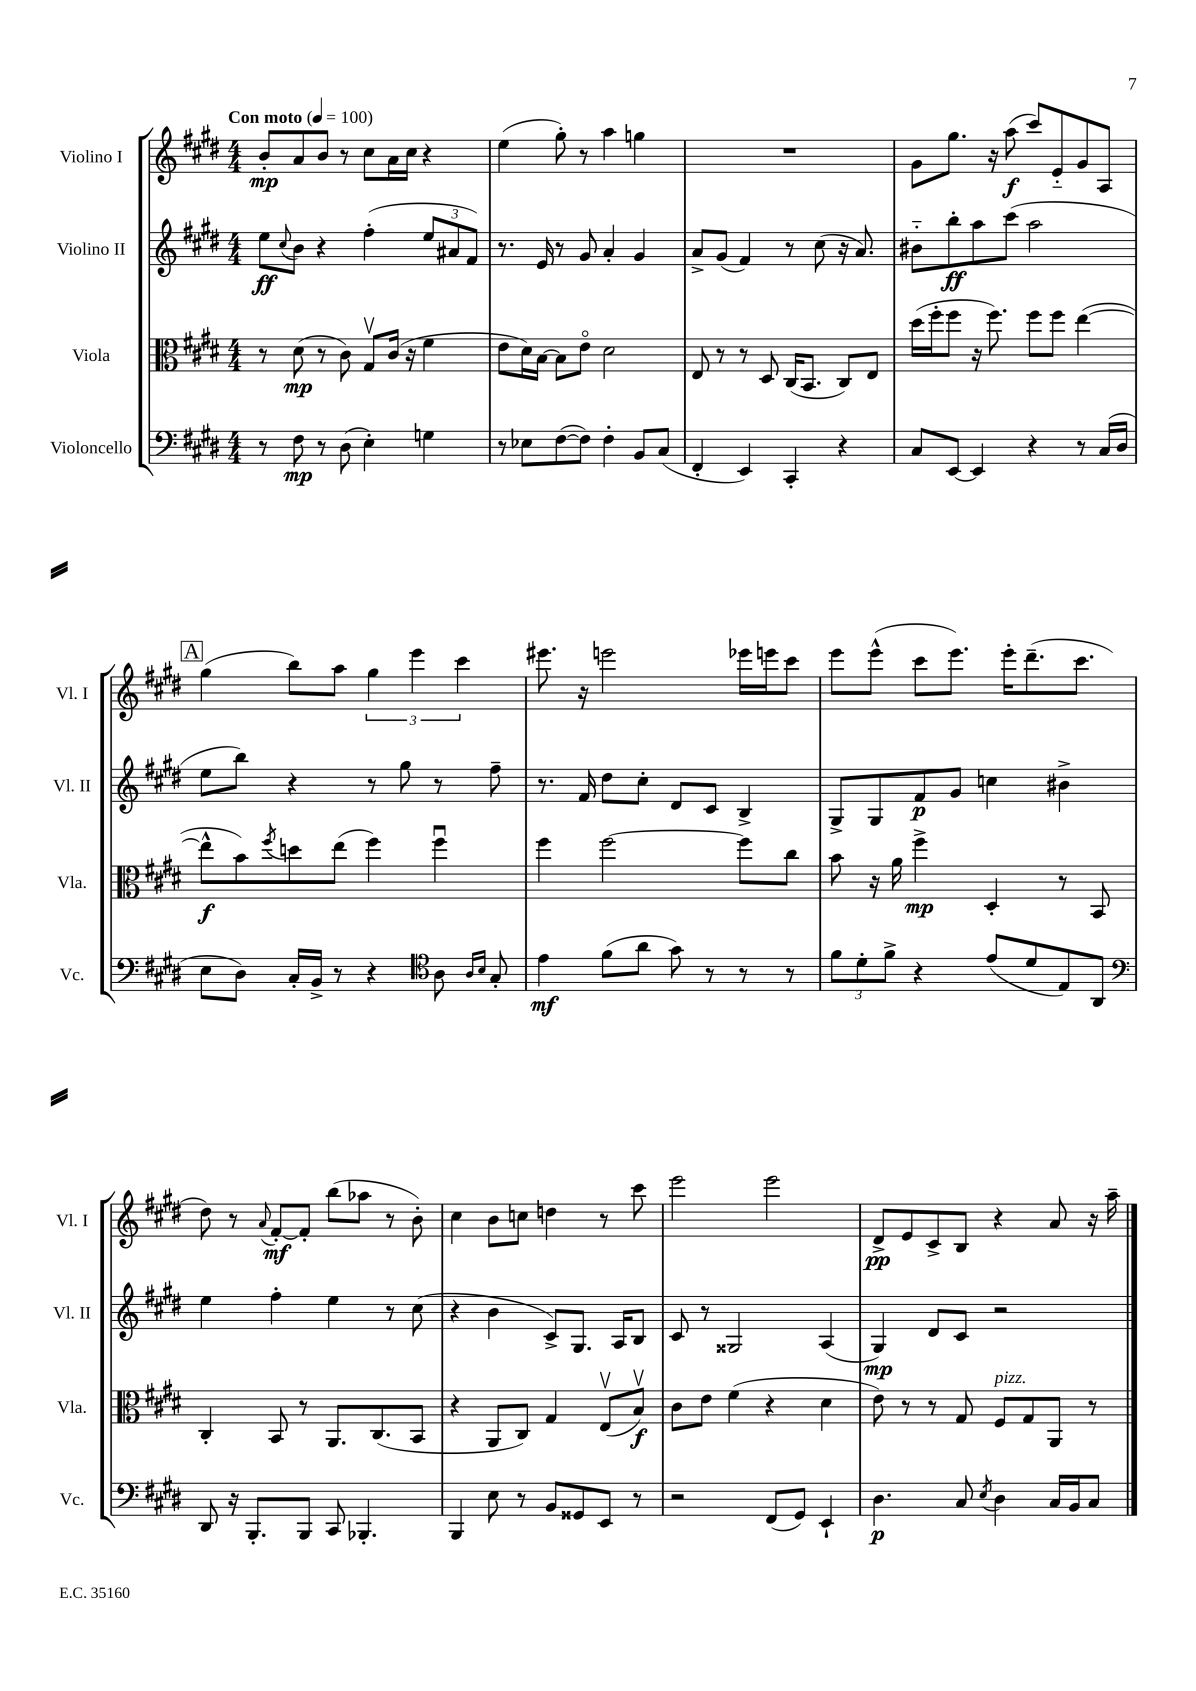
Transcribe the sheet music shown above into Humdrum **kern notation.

**kern	**dynam	**kern	**dynam	**kern	**dynam	**kern	**dynam
*part4	*part4	*part3	*part3	*part2	*part2	*part1	*part1
*staff4	*staff4	*staff3	*staff3	*staff2	*staff2	*staff1	*staff1
*I"Violoncello	*	*I"Viola	*	*I"Violino II	*	*I"Violino I	*
*I'Vc.	*	*I'Vla.	*	*I'Vl. II	*	*I'Vl. I	*
*clefF4	*	*clefC3	*	*clefG2	*	*clefG2	*
*k[f#c#g#d#]	*	*k[f#c#g#d#]	*	*k[f#c#g#d#]	*	*k[f#c#g#d#]	*
*M4/4	*	*M4/4	*	*M4/4	*	*M4/4	*
*MM100	*	*MM100	*	*MM100	*	*MM100	*
=1	=1	=1	=1	=1	=1	=1	=1
!	!	!	!	!	!	!LO:TX:a:B:t=Con moto	!
8r	.	8r	.	8ee\L	ff	8b'/L	mp
.	.	.	.	8qqcc#/	.	.	.
8F#\	mp	(8d#\	mp	8b\J	.	8a/	.
8r	.	8r	.	4r	.	8b/J	.
(8D#\	.	8c#\)	.	.	.	8r	.
4E'\)	.	8G#v/L	.	(4ff#'\	.	8cc#\L	.
.	.	(16c#/Jk	.	.	.	16a\L	.
.	.	16r	.	.	.	16cc#\JJ	.
4Gn\	.	4f#\	.	12ee/L	.	4r	.
.	.	.	.	12a#X/	.	.	.
.	.	.	.	12f#/J)	.	.	.
=2	=2	=2	=2	=2	=2	=2	=2
8r	.	8e\L	.	8.r	.	(4ee\	.
8E-X\L	.	16d#\L)	.	.	.	.	.
.	.	[16B\JJ	.	16e/	.	.	.
([8F#\	.	8B\L]	.	8r	.	8gg#'\)	.
8F#\J])	.	8e\J	.	8g#/	.	8r	.
4F#'\	.	2d#\	.	4a'/	.	4aa\	.
8BB/L	.	.	.	4g#/	.	4ggn\	.
(8C#/J	.	.	.	.	.	.	.
=3	=3	=3	=3	=3	=3	=3	=3
4FF#'/	.	8E/	.	8a^/L	.	1r	.
.	.	8r	.	(8g#/J	.	.	.
4EE/)	.	8r	.	4f#/)	.	.	.
.	.	8D#/	.	.	.	.	.
4CC#'/	.	(16C#/KL	.	8r	.	.	.
.	.	8.BB/J	.	.	.	.	.
.	.	.	.	(8cc#\	.	.	.
4r	.	8C#/L)	.	16r	.	.	.
.	.	.	.	8.a/)	.	.	.
.	.	8E/J	.	.	.	.	.
=4	=4	=4	=4	=4	=4	=4	=4
8C#/L	.	(16dd#\LL	.	8b#X\L	.	8g#\L	.
.	.	16ff#'\J	.	.	.	.	.
[8EE/J	.	8ff#\J	.	8bb'\	ff	8.gg#\J	.
4EE/]	.	16r	.	8aa\	.	.	.
.	.	8.ff#\)	.	.	.	16r	.
.	.	.	.	(8ccc#\J	.	(8aa\	f
4r	.	8ff#\L	.	2aa\	.	8ccc#/L)	.
.	.	8ff#\J	.	.	.	8e/	.
8r	.	([4ee\	.	.	.	8g#/	.
(16C#/LL	.	.	.	.	.	8A/J	.
16D#/JJ	.	.	.	.	.	.	.
!!LO:LB:g=z
!!LO:REH:place=s1:t=A
=5	=5	=5	=5	=5	=5	=5	=5
8E\L	.	8ee^^\L]	f	8ee\L	.	(4gg#\	.
8D#\J)	.	8b\)	.	8bb\J)	.	.	.
.	.	8qff#/	.	.	.	.	.
16C#'/LL	.	8ddn\	.	4r	.	8bb\L)	.
16BB^/JJ	.	.	.	.	.	.	.
8r	.	(8ee\J	.	.	.	8aa\J	.
4r	.	4ff#\)	.	8r	.	6gg#\	.
.	.	.	.	8gg#\	.	.	.
.	.	.	.	.	.	6eee\	.
*clefC4	*	*	*	*	*	*	*
8A\	.	4ff#u\	.	8r	.	.	.
.	.	.	.	.	.	6ccc#\	.
16qqA/LL	.	.	.	.	.	.	.
16qqB/JJ	.	.	.	.	.	.	.
8G#'/	.	.	.	8ff#~\	.	.	.
=6	=6	=6	=6	=6	=6	=6	=6
4e\	mf	4ff#\	.	8.r	.	8.eee#X\	.
.	.	.	.	16f#/	.	16r	.
(8f#\L	.	[2ff#\	.	8dd#\L	.	2eeen\	.
8a\J	.	.	.	8cc#'\J	.	.	.
8g#\)	.	.	.	8d#/L	.	.	.
8r	.	.	.	8c#/J	.	.	.
8r	.	8ff#\L]	.	4B^/	.	16eee-X\LL	.
.	.	.	.	.	.	16eeen\J	.
8r	.	8cc#\J	.	.	.	8ccc#\J	.
=7	=7	=7	=7	=7	=7	=7	=7
12f#\L	.	8b\	.	8G#^/L	.	8eee\L	.
12d#'\	.	.	.	.	.	.	.
.	.	16r	.	8G#/	.	(8eee^^\J	.
12f#^\J	.	.	.	.	.	.	.
.	.	16a\	.	.	.	.	.
4r	.	4ff#^\	mp	8f#/	p	8ccc#\L	.
.	.	.	.	8g#/J	.	8.eee\J)	.
(8e/L	.	4D#'/	.	4ccn\	.	.	.
.	.	.	.	.	.	16eee'\KL	.
8d#/	.	.	.	.	.	(8.ddd#~\	.
8E/)	.	8r	.	4b#X^\	.	.	.
.	.	.	.	.	.	8.ccc#\J	.
8AA/J	.	8BB/	.	.	.	.	.
!!LO:LB:g=z
=8	=8	=8	=8	=8	=8	=8	=8
*clefF4	*	*	*	*	*	*	*
8DD#/	.	4C#'/	.	4ee\	.	8dd#\)	.
16r	.	.	.	.	.	8r	.
8.BBB'/L	.	.	.	.	.	.	.
.	.	.	.	.	.	8qqa/	.
.	.	8BB/	.	4ff#'\	.	[8f#'/L	mf
8BBB/J	.	8r	.	.	.	8f#'/J]	.
8CC#/	.	8.AA/L	.	4ee\	.	(8bb\L	.
4.BBB-X'/	.	.	.	.	.	8aa-X\J	.
.	.	(8.C#/	.	.	.	.	.
.	.	.	.	8r	.	8r	.
.	.	8BB/J	.	(8cc#\	.	8b'\)	.
=9	=9	=9	=9	=9	=9	=9	=9
4BBB/	.	4r	.	4r	.	4cc#\	.
8E\	.	8AA/L	.	4b\	.	8b\L	.
8r	.	8C#/J)	.	.	.	8ccn\J	.
8BB/L	.	4G#/	.	8c#^/L)	.	4ddn\	.
8GG##X/	.	.	.	8.G#/J	.	.	.
8EE/J	.	(8Ev/L	.	.	.	8r	.
.	.	.	.	16A/KL	.	.	.
8r	.	8Bv/J)	f	8B/J	.	8ccc#\	.
=10	=10	=10	=10	=10	=10	=10	=10
2r	.	8c#\L	.	8c#/	.	2eee\	.
.	.	8e\J	.	8r	.	.	.
.	.	(4f#\	.	2G##X/	.	.	.
(8FF#/L	.	4r	.	.	.	2eee\	.
8GG#/J)	.	.	.	.	.	.	.
4EE`/	.	4d#\	.	(4A/	.	.	.
=11	=11	=11	=11	=11	=11	=11	=11
4.D#\	p	8e\)	.	4G#/)	mp	8d#^/L	pp
.	.	8r	.	.	.	8e/	.
.	.	8r	.	8d#/L	.	8c#^/	.
8C#/	.	8G#/	.	8c#/J	.	8B/J	.
8qE/	.	.	.	.	.	.	.
!	!	!LO:TX:a:i:t=pizz.	!	!	!	!	!
4D#\	.	8F#/L	.	2r	.	4r	.
.	.	8G#/	.	.	.	.	.
16C#/LL	.	8AA/J	.	.	.	8a/	.
16BB/J	.	.	.	.	.	.	.
8C#/J	.	8r	.	.	.	16r	.
.	.	.	.	.	.	16aa~\	.
==	==	==	==	==	==	==	==
*-	*-	*-	*-	*-	*-	*-	*-
